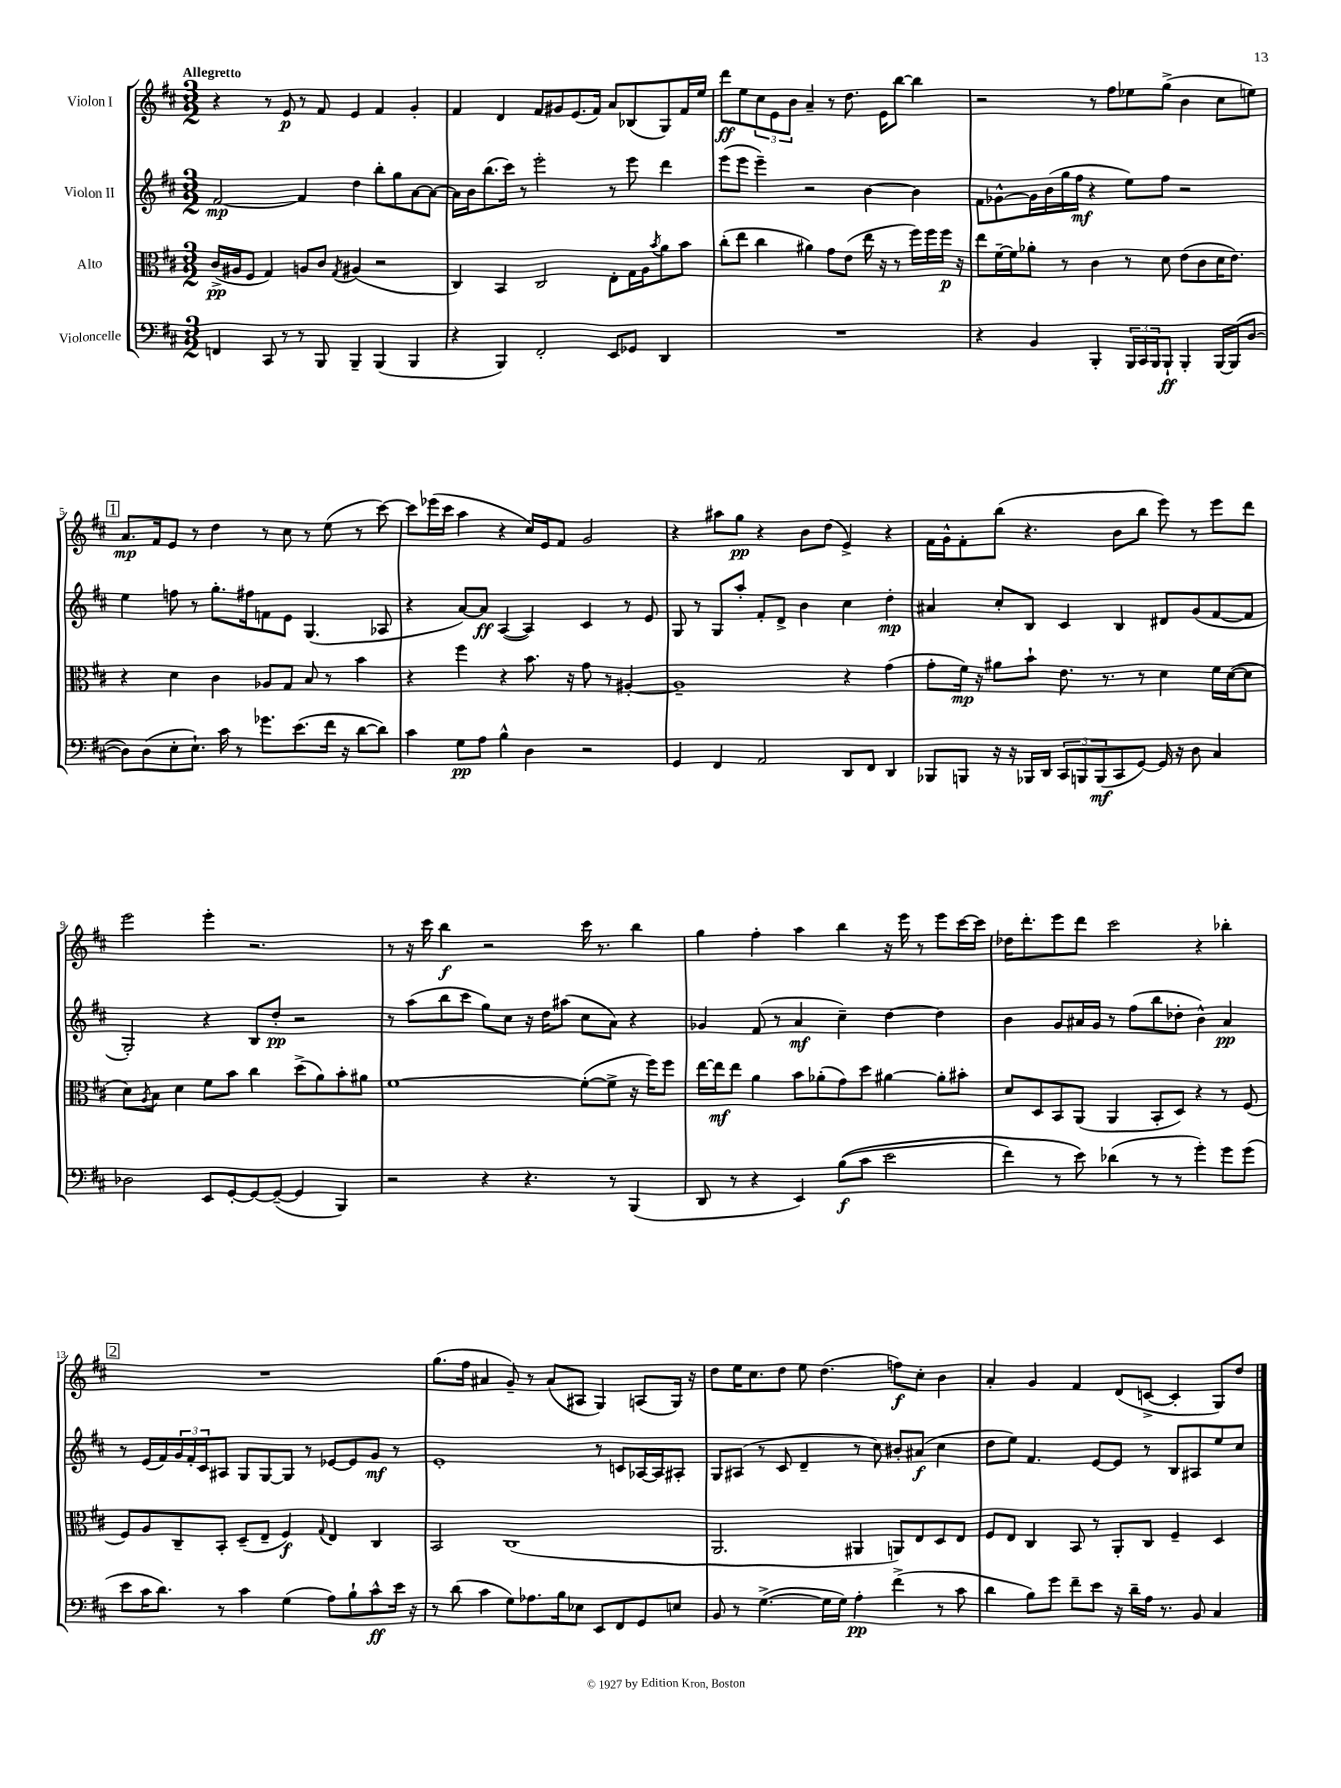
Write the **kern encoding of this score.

**kern	**dynam	**kern	**dynam	**kern	**dynam	**kern	**dynam
*part4	*part4	*part3	*part3	*part2	*part2	*part1	*part1
*staff4	*staff4	*staff3	*staff3	*staff2	*staff2	*staff1	*staff1
*I"Violoncelle	*	*I"Alto	*	*I"Violon II	*	*I"Violon I	*
*clefF4	*	*clefC3	*	*clefG2	*	*clefG2	*
*k[f#c#]	*	*k[f#c#]	*	*k[f#c#]	*	*k[f#c#]	*
*M3/2	*	*M3/2	*	*M3/2	*	*M3/2	*
=1	=1	=1	=1	=1	=1	=1	=1
!	!	!	!	!	!	!LO:TX:a:B:t=Allegretto	!
4FFn/	.	(16c#^/LL	pp	[2f#/	mp	4r	.
.	.	16A#X/J	.	.	.	.	.
.	.	8F#/J	.	.	.	.	.
8CC#/	.	4G/)	.	.	.	8r	.
8r	.	.	.	.	.	8e/	p
8r	.	8An/L	.	4f#/]	.	8r	.
8BBB/	.	8c#/J	.	.	.	8f#/	.
.	.	8qG/	.	.	.	.	.
4BBB~/	.	(4A#X/	.	4dd\	.	4e/	.
(4BBB/	.	2r	.	8bb'\L	.	4f#/	.
.	.	.	.	8gg\	.	.	.
4BBB/	.	.	.	[8a\	.	4g'/	.
.	.	.	.	8a\J_	.	.	.
=2	=2	=2	=2	=2	=2	=2	=2
4r	.	4C#/)	.	16a\LL]	.	4f#/	.
.	.	.	.	16b\J	.	.	.
.	.	.	.	(8.bb\	.	.	.
4BBB/)	.	4BB/	.	.	.	4d/	.
.	.	.	.	16ccc#\Jk)	.	.	.
.	.	.	.	8r	.	.	.
2FF#'/	.	2C#/	.	2eee'\	.	8f#/L	.
.	.	.	.	.	.	8g#X/	.
.	.	.	.	.	.	(8.e/	.
.	.	.	.	.	.	16f#/Jk)	.
8EE/L	.	8E'\L	.	8r	.	8a/L	.
8GG-X/J	.	16G\L	.	8eee\	.	(8B-X/	.
.	.	16A\J	.	.	.	.	.
.	.	8qb/	.	.	.	.	.
4DD/	.	8a\	.	4ddd\	.	8G/)	.
.	.	8b\J	.	.	.	16f#/L	.
.	.	.	.	.	.	16ee/JJ	.
=3	=3	=3	=3	=3	=3	=3	=3
1.r	.	(8cc#'\L	.	(8eee\L	.	8ddd\L	ff
.	.	8ee\J	.	8eee\J	.	8ee\	.
.	.	4cc#\	.	4eee~\)	.	12cc#\	.
.	.	.	.	.	.	12e\	.
.	.	.	.	.	.	12b\J	.
.	.	4a#X\)	.	2r	.	4a~/	.
.	.	8g\L	.	.	.	8r	.
.	.	(8e\J	.	.	.	8.dd\	.
.	.	16ee\	.	[4b\	.	.	.
.	.	16r	.	.	.	16e\KL	.
.	.	8r	.	.	.	[8bb\J	.
.	.	16ff#\LL)	.	4b\]	.	4bb\]	.
.	.	16ff#\	.	.	.	.	.
.	.	16ff#\JJ	p	.	.	.	.
.	.	16r	.	.	.	.	.
=4	=4	=4	=4	=4	=4	=4	=4
4r	.	8ee\L	.	8f#\L	.	2r	.
.	.	[16f#~\L	.	[8g-X^^\	.	.	.
.	.	16f#\J]	.	.	.	.	.
4BB/	.	8a-X'\J	.	16g-\L]	.	.	.
.	.	.	.	(16b\	.	.	.
.	.	8r	.	16gg\	.	.	.
.	.	.	.	16ff#\JJ	mf	.	.
4BBB'/	.	4c#\	.	4r	.	8r	.
.	.	.	.	.	.	8ff#\L	.
24BBB/LL	.	8r	.	8ee\L)	.	8ee-X\	.
24CC#/	.	.	.	.	.	.	.
24BBB/J	.	.	.	.	.	.	.
8BBB`/J	ff	8d\	.	8ff#\J	.	(8gg^\J	.
4BBB'/	.	(8e\L	.	2r	.	4b\	.
.	.	8c#\	.	.	.	.	.
[16BBB/LL	.	16d\K	.	.	.	8cc#\L	.
(16BBB/J]	.	8.e\J)	.	.	.	.	.
[8D/J	.	.	.	.	.	8een\J)	.
!!LO:LB:g=z
!!LO:REH:place=s1:t=1
=5	=5	=5	=5	=5	=5	=5	=5
8D\L])	.	4r	.	4ee\	.	8.a/L	mp
(8D\	.	.	.	.	.	.	.
.	.	.	.	.	.	16f#/k	.
8E'\	.	4d\	.	8ffn\	.	8e/J	.
8.E`\J)	.	.	.	8r	.	8r	.
.	.	4c#\	.	8.gg'\L	.	4dd\	.
16c#\	.	.	.	.	.	.	.
8r	.	.	.	.	.	.	.
.	.	.	.	16ff#X\k	.	.	.
8.g-X\L	.	8A-X/L	.	8fn\	.	8r	.
.	.	8G/J	.	8e\J	.	8cc#\	.
(8.e\	.	.	.	.	.	.	.
.	.	8B/	.	(4.G/	.	8r	.
16f#\Jk	.	8r	.	.	.	(8ee\	.
16r	.	.	.	.	.	.	.
[8d\L	.	4b\	.	.	.	8r	.
8d\J])	.	.	.	8A-X/	.	[8ccc#\)	.
=6	=6	=6	=6	=6	=6	=6	=6
4c#\	.	4r	.	4r	.	8ccc#\L]	.
.	.	.	.	.	.	(16eee-X\L	.
.	.	.	.	.	.	16ccc#\JJ	.
8G\L	pp	4ff#\	.	[8a/L)	.	4aa\	.
8A\J	.	.	.	8a/J]	ff	.	.
4B^^\	.	4r	.	([4A/	.	4r	.
4D\	.	8.b\	.	4A/])	.	16cc#/LL)	.
.	.	.	.	.	.	16e/J	.
.	.	.	.	.	.	8f#/J	.
.	.	16r	.	.	.	.	.
2r	.	8g\	.	4c#/	.	2g/	.
.	.	8r	.	.	.	.	.
.	.	[4A#X'/	.	8r	.	.	.
.	.	.	.	8e/	.	.	.
=7	=7	=7	=7	=7	=7	=7	=7
4GG/	.	1A#~]	.	8G/	.	4r	.
.	.	.	.	8r	.	.	.
4FF#/	.	.	.	8G/L	.	8aa#X\L	.
.	.	.	.	8aa'/J	.	8gg\J	pp
2AA/	.	.	.	8f#'/L	.	4r	.
.	.	.	.	8d^/J	.	.	.
.	.	.	.	4b\	.	8b\L	.
.	.	.	.	.	.	(8dd\J	.
8DD/L	.	4r	.	4cc#\	.	4e^/)	.
8FF#/J	.	.	.	.	.	.	.
4DD/	.	(4g\	.	4dd'\	mp	4r	.
=8	=8	=8	=8	=8	=8	=8	=8
8BBB-X/L	.	8g'\L	.	4a#X/	.	16f#\LL	.
.	.	.	.	.	.	16g^^\J	.
8BBBn/J	.	16f#\Jk)	mp	.	.	8f#'\	.
.	.	16r	.	.	.	.	.
16r	.	8a#X\L	.	8cc#'/L	.	(8bb\J	.
16r	.	.	.	.	.	.	.
16BBB-X/LL	.	8b`\J	.	8B/J	.	4.r	.
16DD/JJ	.	.	.	.	.	.	.
12CC#/L	.	8.e\	.	4c#/	.	.	.
12BBBn/	.	.	.	.	.	.	.
(12BBB/	mf	.	.	.	.	.	.
.	.	8.r	.	.	.	.	.
8CC#/	.	.	.	4B/	.	8b\L	.
[8GG/J)	.	8r	.	.	.	8bb\J	.
16GG/]	.	4d\	.	8d#X/L	.	8eee\)	.
16r	.	.	.	.	.	.	.
8D\	.	.	.	(8g/	.	8r	.
4C#/	.	16f#\LL	.	[8f#/	.	8eee\L	.
.	.	([16d\J	.	.	.	.	.
.	.	8d\J]	.	8f#/J]	.	8ddd\J	.
!!LO:LB:g=z
=9	=9	=9	=9	=9	=9	=9	=9
2D-X\	.	8d\L)	.	2G'/)	.	2eee\	.
.	.	8qA/	.	.	.	.	.
.	.	8B\J	.	.	.	.	.
.	.	4d\	.	.	.	.	.
8EE/L	.	8f#\L	.	4r	.	4eee'\	.
[8GG'/	.	8b\J	.	.	.	.	.
8GG/_	.	4cc#\	.	8B/L	.	2.r	.
(8GG~/J_	.	.	.	8dd'/J	pp	.	.
4GG/]	.	(8dd^\L	.	2r	.	.	.
.	.	8a\)	.	.	.	.	.
4BBB/)	.	8b'\	.	.	.	.	.
.	.	8a#X\J	.	.	.	.	.
=10	=10	=10	=10	=10	=10	=10	=10
2r	.	[1f#	.	8r	.	8r	.
.	.	.	.	(8aa\L	.	16r	.
.	.	.	.	.	.	16ccc#\	.
.	.	.	.	8bb\	.	4bb\	f
.	.	.	.	8ccc#\J	.	.	.
4r	.	.	.	8gg\L)	.	2r	.
.	.	.	.	8cc#\J	.	.	.
4.r	.	.	.	16r	.	.	.
.	.	.	.	16dd\KL	.	.	.
.	.	.	.	(8aa#X\J	.	.	.
.	.	(8f#'\L_	.	8cc#\L	.	16ccc#\	.
.	.	.	.	.	.	8.r	.
8r	.	8f#^\J]	.	8a\J)	.	.	.
(4BBB/	.	16r	.	4r	.	4bb\	.
.	.	16ff#\KL)	.	.	.	.	.
.	.	8ff#\J	.	.	.	.	.
=11	=11	=11	=11	=11	=11	=11	=11
8DD/	.	[16ee\LL	.	4g-X/	.	4gg\	.
.	.	16ee\J]	mf	.	.	.	.
8r	.	8ee\J	.	.	.	.	.
4r	.	4a\	.	(8f#/	.	4ff#'\	.
.	.	.	.	8r	.	.	.
4EE/)	.	8b\L	.	4a/	mf	4aa\	.
.	.	(8a-X'\	.	.	.	.	.
((8B\L	f	8g\)	.	4cc#~\)	.	4bb\	.
8c#\J	.	8dd\J	.	.	.	.	.
2e\	.	[4a#X\	.	[4dd\	.	16r	.
.	.	.	.	.	.	16eee\	.
.	.	.	.	.	.	8r	.
.	.	8a#'\L]	.	4dd\]	.	8eee\L	.
.	.	8b#X'\J	.	.	.	[16ccc#\L	.
.	.	.	.	.	.	16ccc#\JJ]	.
=12	=12	=12	=12	=12	=12	=12	=12
4f#\)	.	8d/L	.	4b\	.	16dd-X\KL	.
.	.	.	.	.	.	8.ddd'\	.
.	.	8D/	.	.	.	.	.
8r	.	8BB/	.	8g/L	.	8eee\	.
8e\)	.	(8AA/J	.	16a#X/L	.	8ddd\J	.
.	.	.	.	16g/JJ	.	.	.
(4d-X\	.	4AA/	.	8r	.	2ccc#\	.
.	.	.	.	(8ff#\L	.	.	.
8r	.	8BB'/L	.	8bb\	.	.	.
8r	.	8D/J)	.	8dd-X'\J	.	.	.
4g'\)	.	4r	.	4b^^\)	.	4r	.
8g\L	.	8r	.	4a#/	pp	4bb-X'\	.
(8g\J	.	(8F#/	.	.	.	.	.
!!LO:LB:g=z
!!LO:REH:place=s1:t=2
=13	=13	=13	=13	=13	=13	=13	=13
8e\L	.	8F#/L)	.	8r	.	1.r	.
16c#\K	.	8A/	.	(16e/LL	.	.	.
8.d\J)	.	.	.	16f#/)	.	.	.
.	.	8C#~/	.	24g/	.	.	.
.	.	.	.	24f#'/	.	.	.
.	.	.	.	24c#/J	.	.	.
8r	.	8BB'/J	.	8A#X/J	.	.	.
4c#\	.	(8D~/L	.	8G/L	.	.	.
.	.	8E~/J	.	[8G/	.	.	.
(4G\	.	4F#/)	f	8G/J]	.	.	.
.	.	.	.	8r	.	.	.
.	.	8qqG/	.	.	.	.	.
8A\L)	.	4E/	.	[8e-X/L	.	.	.
8B`\	.	.	.	8e-/]	.	.	.
8c#^^\	ff	4C#/	.	8g/J	mf	.	.
16e\Jk	.	.	.	8r	.	.	.
16r	.	.	.	.	.	.	.
=14	=14	=14	=14	=14	=14	=14	=14
8r	.	2BB/	.	1e'	.	(8.gg\L	.
(8d\	.	.	.	.	.	.	.
.	.	.	.	.	.	16ff#\Jk	.
4c#\	.	.	.	.	.	4a#X/	.
8G\L)	.	(1C#	.	.	.	8g~/)	.
8.A-X\	.	.	.	.	.	8r	.
.	.	.	.	.	.	(8a#/L	.
16B\k	.	.	.	.	.	.	.
8E-X\J	.	.	.	.	.	8A#X/J	.
8EE/L	.	.	.	8r	.	4G/)	.
8FF#/	.	.	.	8cn/L	.	.	.
8GG/	.	.	.	[16A-X/L	.	(8An/L	.
.	.	.	.	16A-/J]	.	.	.
8En/J	.	.	.	8A#X'/J	.	16G/Jk)	.
.	.	.	.	.	.	16r	.
=15	=15	=15	=15	=15	=15	=15	=15
8BB/	.	2.AA/	.	8G/L	.	8dd\L	.
8r	.	.	.	(8A#X/J	.	16ee\K	.
.	.	.	.	.	.	8.cc#\	.
([4.G^\	.	.	.	8r	.	.	.
.	.	.	.	8c#/	.	8dd\J	.
.	.	.	.	4d~/	.	8ee\	.
16G\LL]	.	.	.	.	.	(4.dd\	.
16G\JJ)	.	.	.	.	.	.	.
4A'\	pp	4AA#X/	.	8r	.	.	.
.	.	.	.	8cc#\)	.	.	.
(4f#^\	.	8AAn/L)	.	8b#X'/L	.	8ffn\L)	f
.	.	8E/	.	(8a#X/J	f	8cc#'\J	.
8r	.	8D/	.	4cc#\	.	4b\	.
8c#\	.	8E/J	.	.	.	.	.
=16	=16	=16	=16	=16	=16	=16	=16
4d\	.	8F#/L	.	8dd\L	.	4a'/	.
.	.	8E/J	.	8ee\J)	.	.	.
8B\L)	.	4C#/	.	4.f#/	.	4g/	.
8g\J	.	.	.	.	.	.	.
8f#~\L	.	8BB/	.	.	.	4f#/	.
8e\J	.	8r	.	[8e/L	.	.	.
16r	.	8AA'/L	.	8e/J]	.	(8d/L	.
16d~\LL	.	.	.	.	.	.	.
16A\JJ	.	8C#/J	.	8r	.	[8cn^/J	.
8.r	.	.	.	.	.	.	.
.	.	4F#~/	.	8B/L	.	4c'/]	.
8BB/	.	.	.	8A#X/	.	.	.
4C#/	.	4D/	.	8ee/	.	8G/L)	.
.	.	.	.	8cc#/J	.	8dd/J	.
==	==	==	==	==	==	==	==
*-	*-	*-	*-	*-	*-	*-	*-
